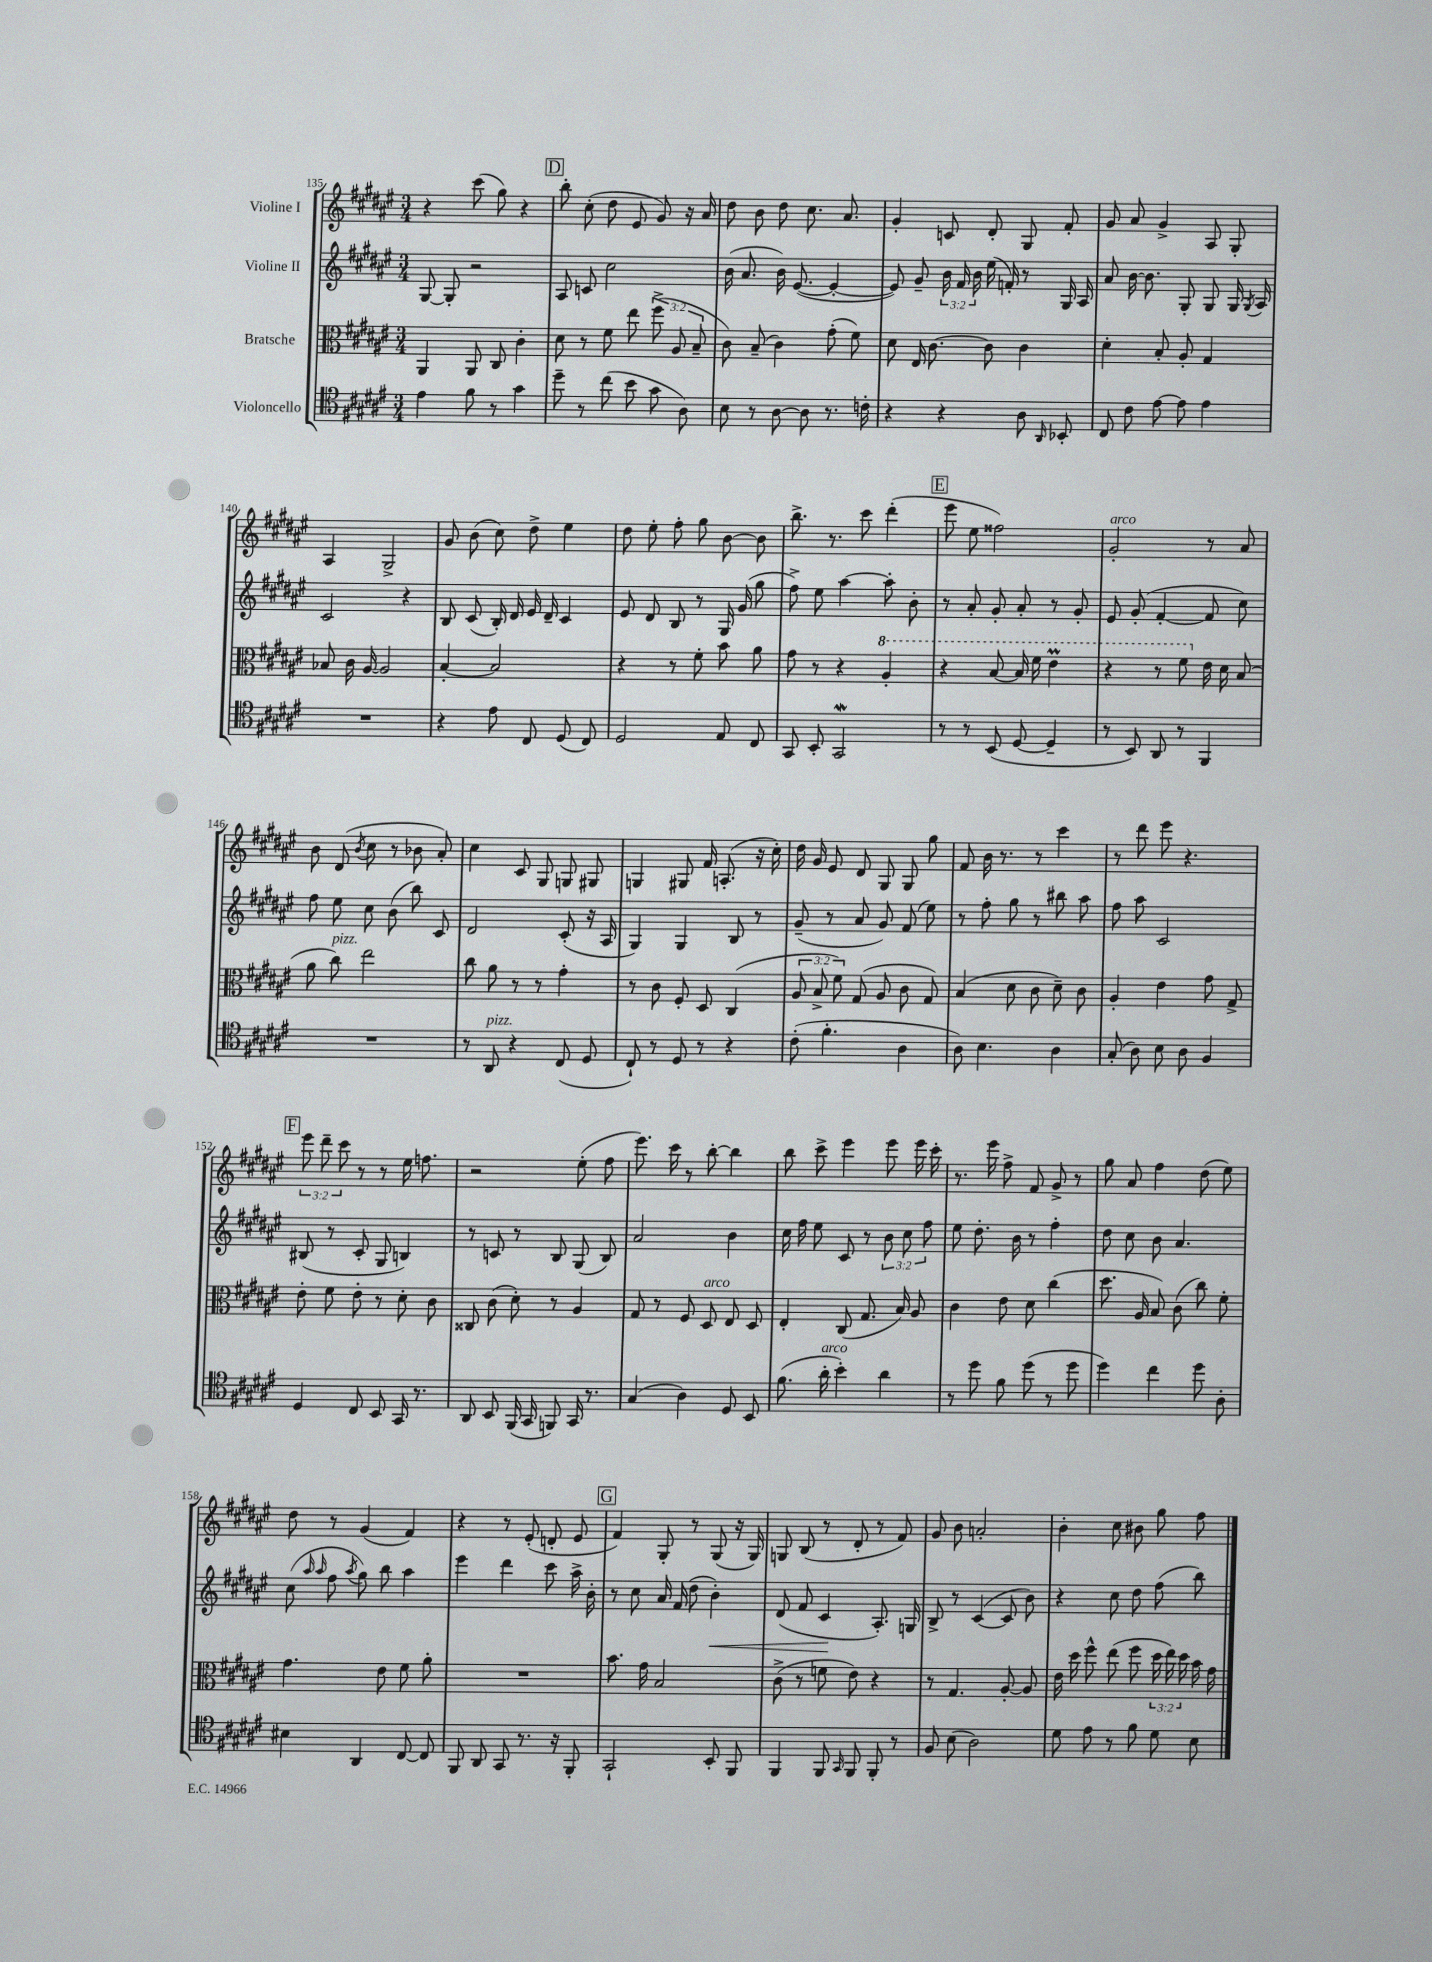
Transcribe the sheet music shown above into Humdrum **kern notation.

**kern	**kern	**kern	**kern
*staff4	*staff3	*staff2	*staff1
*clefC4	*clefC3	*clefG2	*clefG2
*k[f#c#g#d#a#e#]	*k[f#c#g#d#a#e#]	*k[f#c#g#d#a#e#]	*k[f#c#g#d#a#e#]
*M3/4	*M3/4	*M3/4	*M3/4
4e#	4AA#	[8G#	4r
.	.	8G#']	.
8f#	8AA#	2r	(8ccc#
8r	8C#	.	8gg#)
4g#	4c#'	.	4r
=	=	=	=
8dd#~	8d#	8A#	8bb'
8r	8r	8c	(8cc#'
(8cc#	8f#	2cc#	8dd#
8b	8ee#	.	8e#
8g#	(12ff#^	.	8g#)
.	12A#	.	.
8A#)	.	.	16r
.	12B~	.	.
.	.	.	16a#
=	=	=	=
8B	8c#)	(16b	8dd#
.	.	8.a#	.
8r	(8B~	.	8b
[8A#	4c#)	16b)	8dd#
.	.	([8.e#	.
8A#]	.	.	8.cc#
8.r	(8g#'	4e#'_	.
.	.	.	8.a#
.	8f#)	.	.
16c'	.	.	.
=	=	=	=
4r	8d#	8e#])	4g#'
.	16E#	8g#~	.
.	[8.c#	.	.
4r	.	24b	8c
.	.	24f#	.
.	.	24b	.
.	8c#]	(16ee#	8d#'
.	.	16f')	.
8A#	4c#	8r	8G#
16qqAA#	.	.	.
8BB-'	.	16G#	8f#'
.	.	16A#	.
=	=	=	=
8C#	4d#'	8a#	8g#
8c#	.	[16b	8a#
.	.	8.b]	.
[8e#	8B'	.	4g#^
8e#]	8A#'	8G#'	.
4e#	4G#	8G#	8A#
.	.	16G#	8G#'
.	.	8qG#	.
.	.	16A#	.
=	=	=	=
2.r	8B-	2c#	4A#
.	16c#	.	.
.	[16A#	.	.
.	2A#]	.	2G#^
.	.	4r	.
=	=	=	=
4r	[4B'	8B	8g#
.	.	(8c#	(8b
8e#	2B]	16B')	8cc#)
.	.	16d#	.
8C#	.	16e#	8dd#^
.	.	16d#~	.
(8D#	.	4c#	4ee#
8C#)	.	.	.
=	=	=	=
2D#	4r	8e#	8dd#
.	.	8d#	8ee#'
.	8r	8B	8ff#'
.	8f#'	8r	8gg#
8E#	8b	16G#	[8b
.	.	(16g#	.
8C#	8a#	8gg#	8b]
=	=	=	=
8GG#	8g#	8ff#^)	8.bb^
8BB'	8r	8ee#	.
.	.	.	8.r
2GG#	4r	[4aa#	.
.	.	.	8ccc#
.	4a#'	8aa#']	(4ddd#'
.	.	8b'	.
=	=	=	=
8r	4r	8r	8eee#
8r	.	8a#'	8ee#
(8BB	[8b	8g#'	2ff##)
[8D#	16b]	8a#'	.
.	16ff#	.	.
4D#~]	4ee#	8r	.
.	.	8g#'	.
=	=	=	=
8r	4r	8e#	2g#'
8BB)	.	(8g#'	.
8AA#	8r	[4f#'	.
8r	8ff#	.	.
4FF#	16e#	8f#]	8r
.	16d#	.	.
.	(8B	8cc#)	8a#
=	=	=	=
2.r	8a#	8ff#	8b
.	8cc#)	8ee#	(8d#
.	.	.	8qb
.	2ee#	8cc#	8cc#
.	.	(8b	8r
.	.	8bb)	8b-
.	.	8c#	8a#')
=	=	=	=
8r	8cc#	2d#	4cc#
8AA#	8a#	.	.
4r	8r	.	8c#
.	8r	.	8G#
(8C#	4g#'	(8c#'	8G
8D#	.	16r	8G#
.	.	16A#	.
=	=	=	=
8C#`)	8r	4G#)	4G
8r	8c#	.	.
8D#	8F#'	4G#	8G#
8r	8D#	.	16f#
.	.	.	(8.A'
4r	(4C#	8B	.
.	.	8r	16r
.	.	.	16cc#')
=	=	=	=
(8c#'	12A#	(8g#~	16dd#
.	.	.	16g#
.	12B^	.	.
4.f#'	.	8r	8e#
.	12f#)	.	.
.	(8G#	8a#	8d#
.	8A#	8g#)	8G#
4A#	8c#	(8f#	8G#
.	8G#)	8ee#)	8gg#
=	=	=	=
8A#)	(4B	8r	8f#
4.B	.	8ff#'	16b
.	.	.	8.r
.	8d#	8gg#	.
.	8c#	8r	8r
4A#	8d#~)	8bb#	4ccc#
.	8c#	8aa#	.
=	=	=	=
(8G#'	4A#'	8ff#	8r
8A#)	.	8aa#	8ddd#
8B	4e#	2c#	8eee#
8A#	.	.	4.r
4F#	8g#	.	.
.	8G#^	.	.
=	=	=	=
4D#	8e#'	(8B#	12eee#
.	.	.	12ddd#~
.	8f#	8r	.
.	.	.	12ccc#
8C#	8e#'	8c#'	8r
8BB	8r	8G#	8r
16GG#	8d#'	4B)	16ee#
8.r	.	.	8.ff
.	8c#	.	.
=	=	=	=
8AA#	8C##	8r	2r
8BB	(8c#	8c	.
(16FF#	8d#')	8r	.
16GG#	.	.	.
8FF)	8r	8B	.
16GG#	4A#	(8G#	(8ee#'
8.r	.	.	.
.	.	8B)	8ff#
=	=	=	=
(4G#	8G#	2a#	8.eee#)
.	8r	.	.
.	.	.	16ccc#
4A#)	8F#	.	8r
.	8D#	.	[8bb'
8D#	8E#	4b	4bb]
8BB	8D#	.	.
=	=	=	=
(8.f#	4E#'	16cc#	8bb
.	.	16ff#	.
.	.	8ee#	8ccc#^
16a#'	.	.	.
4b')	(8C#	8c#	4eee#
.	8.G#	8r	.
4a#	.	12b	8eee#
.	16B)	.	.
.	.	12cc#	.
.	8A#	.	16eee#
.	.	12ff#	.
.	.	.	16ccc#'
=	=	=	=
8r	4c#	8ee#	8.r
8dd#	.	8.dd#'	.
.	.	.	16eee#
8f#	8e#	.	8ff#^
.	.	16b	.
(8dd#	8d#	8r	8f#
8r	(4cc#	4ff#'	8g#^
8dd#	.	.	8r
=	=	=	=
4dd#)	8.dd#	8dd#	8gg#
.	.	8cc#	8a#
.	16A#	.	.
4cc#	8B)	8b	4ff#
.	(8c#	4.a#	.
8dd#	8cc#)	.	(8dd#
8A#'	8f#'	.	8ee#)
=	=	=	=
4B#	4.g#	(8cc#	8dd#
.	.	16qqaa#	.
.	.	16qqaa#	.
.	.	8ff#	8r
.	.	8qaa#	.
4AA#	.	8gg#)	(4g#
.	8e#	8bb	.
[8C#	8f#	4aa#	4f#)
8C#]	8a#'	.	.
=	=	=	=
8FF#	2.r	4eee#	4r
8AA#	.	.	.
8GG#	.	4ddd#	8r
8.r	.	.	(8e#'
.	.	8ccc#	8d'
16r	.	.	.
8FF#'	.	16aa#^	8e#
.	.	16b'	.
=	=	=	=
2GG#`	8.b	8r	4f#)
.	.	8cc#	.
.	16g#	.	.
.	2B	16a#	8G#'
.	.	(16f#	.
.	.	8dd#	8r
8BB'	.	4b')	(8G#
8FF#	.	.	16r
.	.	.	16G#)
=	=	=	=
4FF#	(8c#^	(8d#	8G
.	8r	8f#	(8B
8FF#	8f	4c#	8r
16qqGG#	.	.	.
8FF#	8e#)	.	8d#'
8FF#'	4r	8.A#')	8r
8r	.	.	8f#)
.	.	16G	.
=	=	=	=
8F#	8r	8B^	8g#
(8B	4.G#	8r	8b
2A#)	.	([4c#	2a'
.	[8A#'	8c#]	.
.	8A#]	8b)	.
=	=	=	=
8d#	16e#	4r	4b'
.	16dd#	.	.
8e#	8ff#^^	.	.
8r	(8ee#	8cc#	8cc#
8f#	8ff#	8dd#	8b#
8d#	24dd#	(8ff#	8gg#
.	24ee#)	.	.
.	24dd#	.	.
8B	16b	8bb)	8ff#
.	16g#	.	.
==	==	==	==
*-	*-	*-	*-
